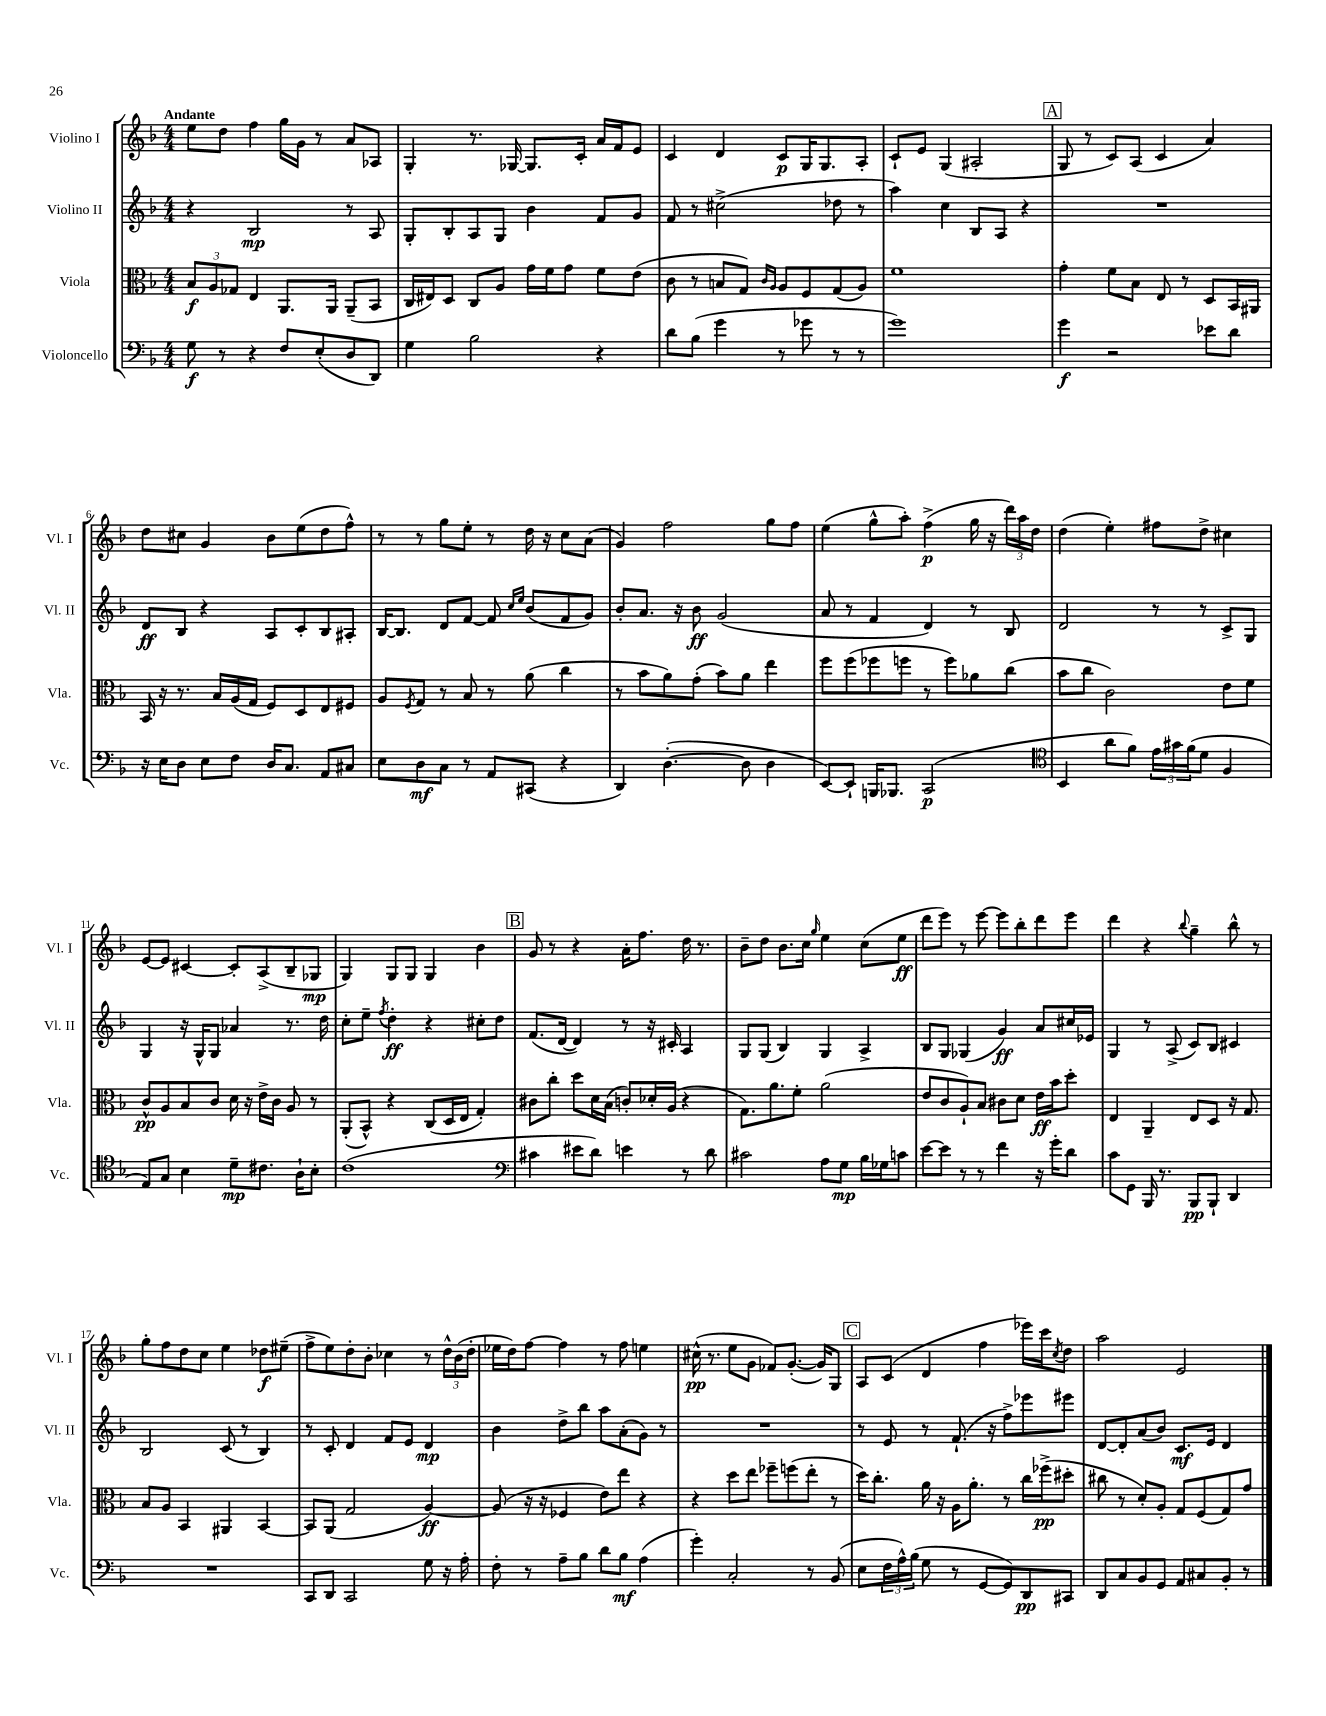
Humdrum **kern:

**kern	**kern	**kern	**kern
*staff4	*staff3	*staff2	*staff1
*clefF4	*clefC3	*clefG2	*clefG2
*k[b-]	*k[b-]	*k[b-]	*k[b-]
*M4/4	*M4/4	*M4/4	*M4/4
8G	12B-	4r	8ee
.	12A	.	.
8r	.	.	8dd
.	12G-	.	.
4r	4E	2B-	4ff
8F	8.AA	.	16gg
.	.	.	16g
(8E'	.	.	8r
.	16AA	.	.
8D	(8AA~	8r	8a
8DD)	8BB-	8A	8A-
=	=	=	=
4G	16C	8G'	4G'
.	16E#)	.	.
.	8D	8B-'	.
2B-	8C	8A	8.r
.	8A	8G	.
.	.	.	[16G-
.	16g	4b-	8.G-]
.	16f	.	.
.	8g	.	.
.	.	.	16c'
4r	8f	8f	16a
.	.	.	16f
.	(8e	8g	8e
=	=	=	=
8d	8c	8f	4c
(8B-	8r	8r	.
4g	8B	(2cc#^	4d
.	8G)	.	.
.	16qqc	.	.
.	16qqA	.	.
8r	8A	.	8c
8g-	8F	.	16G
.	.	.	8.G
8r	(8G	8dd-	.
8r	8A)	8r	8A'
=	=	=	=
1g)	1f	4aa)	8c`
.	.	.	8e
.	.	4cc	(4G
.	.	8B-	2A#'
.	.	8A	.
.	.	4r	.
=	=	=	=
4g	4g'	1r	8G
.	.	.	8r
2r	8f	.	8c)
.	8B-	.	(8A
.	8E	.	4c
.	8r	.	.
8e-	8D	.	4a)
8d	16BB-	.	.
.	16AA#	.	.
=	=	=	=
16r	16BB-	8d	8dd
16E	16r	.	.
8D	8.r	8B-	8cc#
8E	.	4r	4g
.	16B-	.	.
8F	(16A	.	.
.	16G	.	.
16D	8F)	8A	8b-
8.C	.	.	.
.	8D	8c'	(8ee
8AA	8E	8B-	8dd
8C#	8F#	8A#'	8ff^^)
=	=	=	=
8E	8A	[16B-	8r
.	.	8.B-]	.
.	8qF	.	.
8D	8G	.	8r
8C	8r	8d	8gg
8r	8B-	[8f	8ee'
8AA	8r	8f]	8r
.	.	16qqcc	.
.	.	16qqee	.
(8CC#	(8a	(8b-	16dd
.	.	.	16r
4r	4cc	8f	8cc
.	.	8g)	(8a
=	=	=	=
4DD)	8r	8b-'	4g)
.	8b-	8.a	.
([4.D'	8a)	.	2ff
.	.	16r	.
.	(8g'	8b-	.
.	8b-)	(2g	.
8D]	8a	.	.
4D	4ee	.	8gg
.	.	.	8ff
=	=	=	=
[8EE)	8ff	8a	(4ee
8EE`]	(8ff	8r	.
16BBB	8ff-	4f	8gg^^
8.BBB-	.	.	.
.	8ff	.	8aa')
(2CC	8r	4d)	(4ff^
.	8ff)	.	.
.	8a-	8r	16gg
.	.	.	16r
.	(8cc	8B-	24ddd)
.	.	.	24aa
.	.	.	24dd
=	=	=	=
*clefC4	*	*	*
4BB-	8b-	2d	(4dd
.	8cc	.	.
8a	2c)	.	4ee')
8f)	.	.	.
24e	.	8r	8ff#
24g#	.	.	.
(24f	.	.	.
8d	.	8r	8dd^
4F	8e	8c^	4cc#
.	8f	8G	.
=	=	=	=
8E)	8c^^	4G	[8e
8G	8A	.	8e]
4B-	8B-	16r	[4c#
.	.	16G^^	.
.	8c	8G	.
8d~	16d	4a-	8c#']
.	16r	.	.
8.c#	16e^	.	(8A^
.	16c	.	.
.	8A	8.r	8B-~
16A`	.	.	.
8B-'	8r	.	8G-
.	.	16dd	.
=	=	=	=
(1c	(8AA'	8cc'	4G)
.	8BB-^^)	8ee~	.
.	.	8qff	.
.	4r	4dd'	8G
.	.	.	8G
.	(8C	4r	4G
.	16D	.	.
.	16E	.	.
.	4G')	8cc#'	4b-
.	.	8dd	.
=	=	=	=
*clefF4	*	*	*
4c#	8c#	(8.f	8g
.	8cc'	.	8r
.	.	[16d	.
8e#	8dd	4d])	4r
8d)	16d	.	.
.	(16B-	.	.
4e	8c')	8r	16a'
.	.	.	8.ff
.	16d-'	16r	.
.	(16A	16c#'	.
8r	4r	4A	16dd
.	.	.	8.r
8d	.	.	.
=	=	=	=
2c#	8.G)	8G	8b-~
.	.	(8G	8dd
.	8.a	.	.
.	.	4B-)	8.b-
.	8f'	.	.
.	.	.	16cc
.	.	.	16qqgg
8A	(2a	4G	4ee
8G	.	.	.
16B-	.	4A^	(8cc
16G-	.	.	.
8c	.	.	8ee
=	=	=	=
[8e	8e	8B-	8ddd
8e]	8c	8G	8eee)
8r	8A`)	(4G-	8r
8r	8B-	.	[8eee
4f	8c#	4g)	8eee]
.	8d	.	8bb-'
16r	16e	8a	8ddd
16g'	16b-	.	.
8d	8dd'	16cc#	8eee
.	.	16e-	.
=	=	=	=
8c	4E	4G	4ddd
8GG	.	.	.
16BBB-	4AA~	8r	4r
8.r	.	.	.
.	.	(8A^	.
.	.	.	8qqbb-
8BBB-	8E	8c)	4gg~
8BBB-`	8D	8B-	.
4DD	16r	4c#	8bb-^^
.	8.G	.	.
.	.	.	8r
=	=	=	=
1r	8B-	2B-	8gg'
.	8A	.	8ff
.	4BB-	.	8dd
.	.	.	8cc
.	4AA#	(8c	4ee
.	.	8r	.
.	[4BB-	4B-)	8dd-
.	.	.	(8ee#~
=	=	=	=
8CC	8BB-]	8r	8ff^
8DD	(8AA	8c'	8ee)
2CC	2G	4d	8dd'
.	.	.	8b-'
.	.	8f	4cc-
.	.	8e	.
8G	[4A)	4d	8r
16r	.	.	24dd^^
.	.	.	(24b-
16A'	.	.	.
.	.	.	24dd'
=	=	=	=
8F'	(8A]	4b-	16ee-
.	.	.	16dd)
8r	16r	.	[8ff
.	16r	.	.
8A~	4F-	8dd^	4ff]
8B-	.	8bb-	.
8d	8e)	8aa	8r
8B-	8ee	(8a'	8ff
(4A	4r	8g)	4ee
.	.	8r	.
=	=	=	=
4g')	4r	1r	(16cc#^^
.	.	.	8.r
2C'	8dd	.	8ee
.	8ee	.	8g
.	8ff-~	.	8f-)
.	(8ff	.	([8.g'
8r	8ee'	.	.
.	.	.	16g])
(8BB-	8r	.	8G
=	=	=	=
8E	16dd)	8r	8A
.	8.cc'	.	.
24F	.	8e	(8c
24A^^)	.	.	.
(24B-	.	.	.
8G	16a	8r	4d
.	16r	.	.
8r	16A	(8.f`	.
.	8.a'	.	.
[8GG	.	.	4ff
.	.	16r	.
8GG])	8r	8ff^)	.
8DD	16cc	8eee-	16eee-)
.	(16ff-^	.	16ccc
.	.	.	8qcc
8CC#	8dd#'	8eee#	8dd
=	=	=	=
8DD	8cc#	[8d	2aa
8C	8r	8d']	.
8BB-	8d')	(8a	.
8GG	8A'	8b-)	.
8AA	8G	8.c	2e
8C#	(8F	.	.
.	.	16e	.
8BB-'	8G)	4d	.
8r	8g	.	.
==	==	==	==
*-	*-	*-	*-
